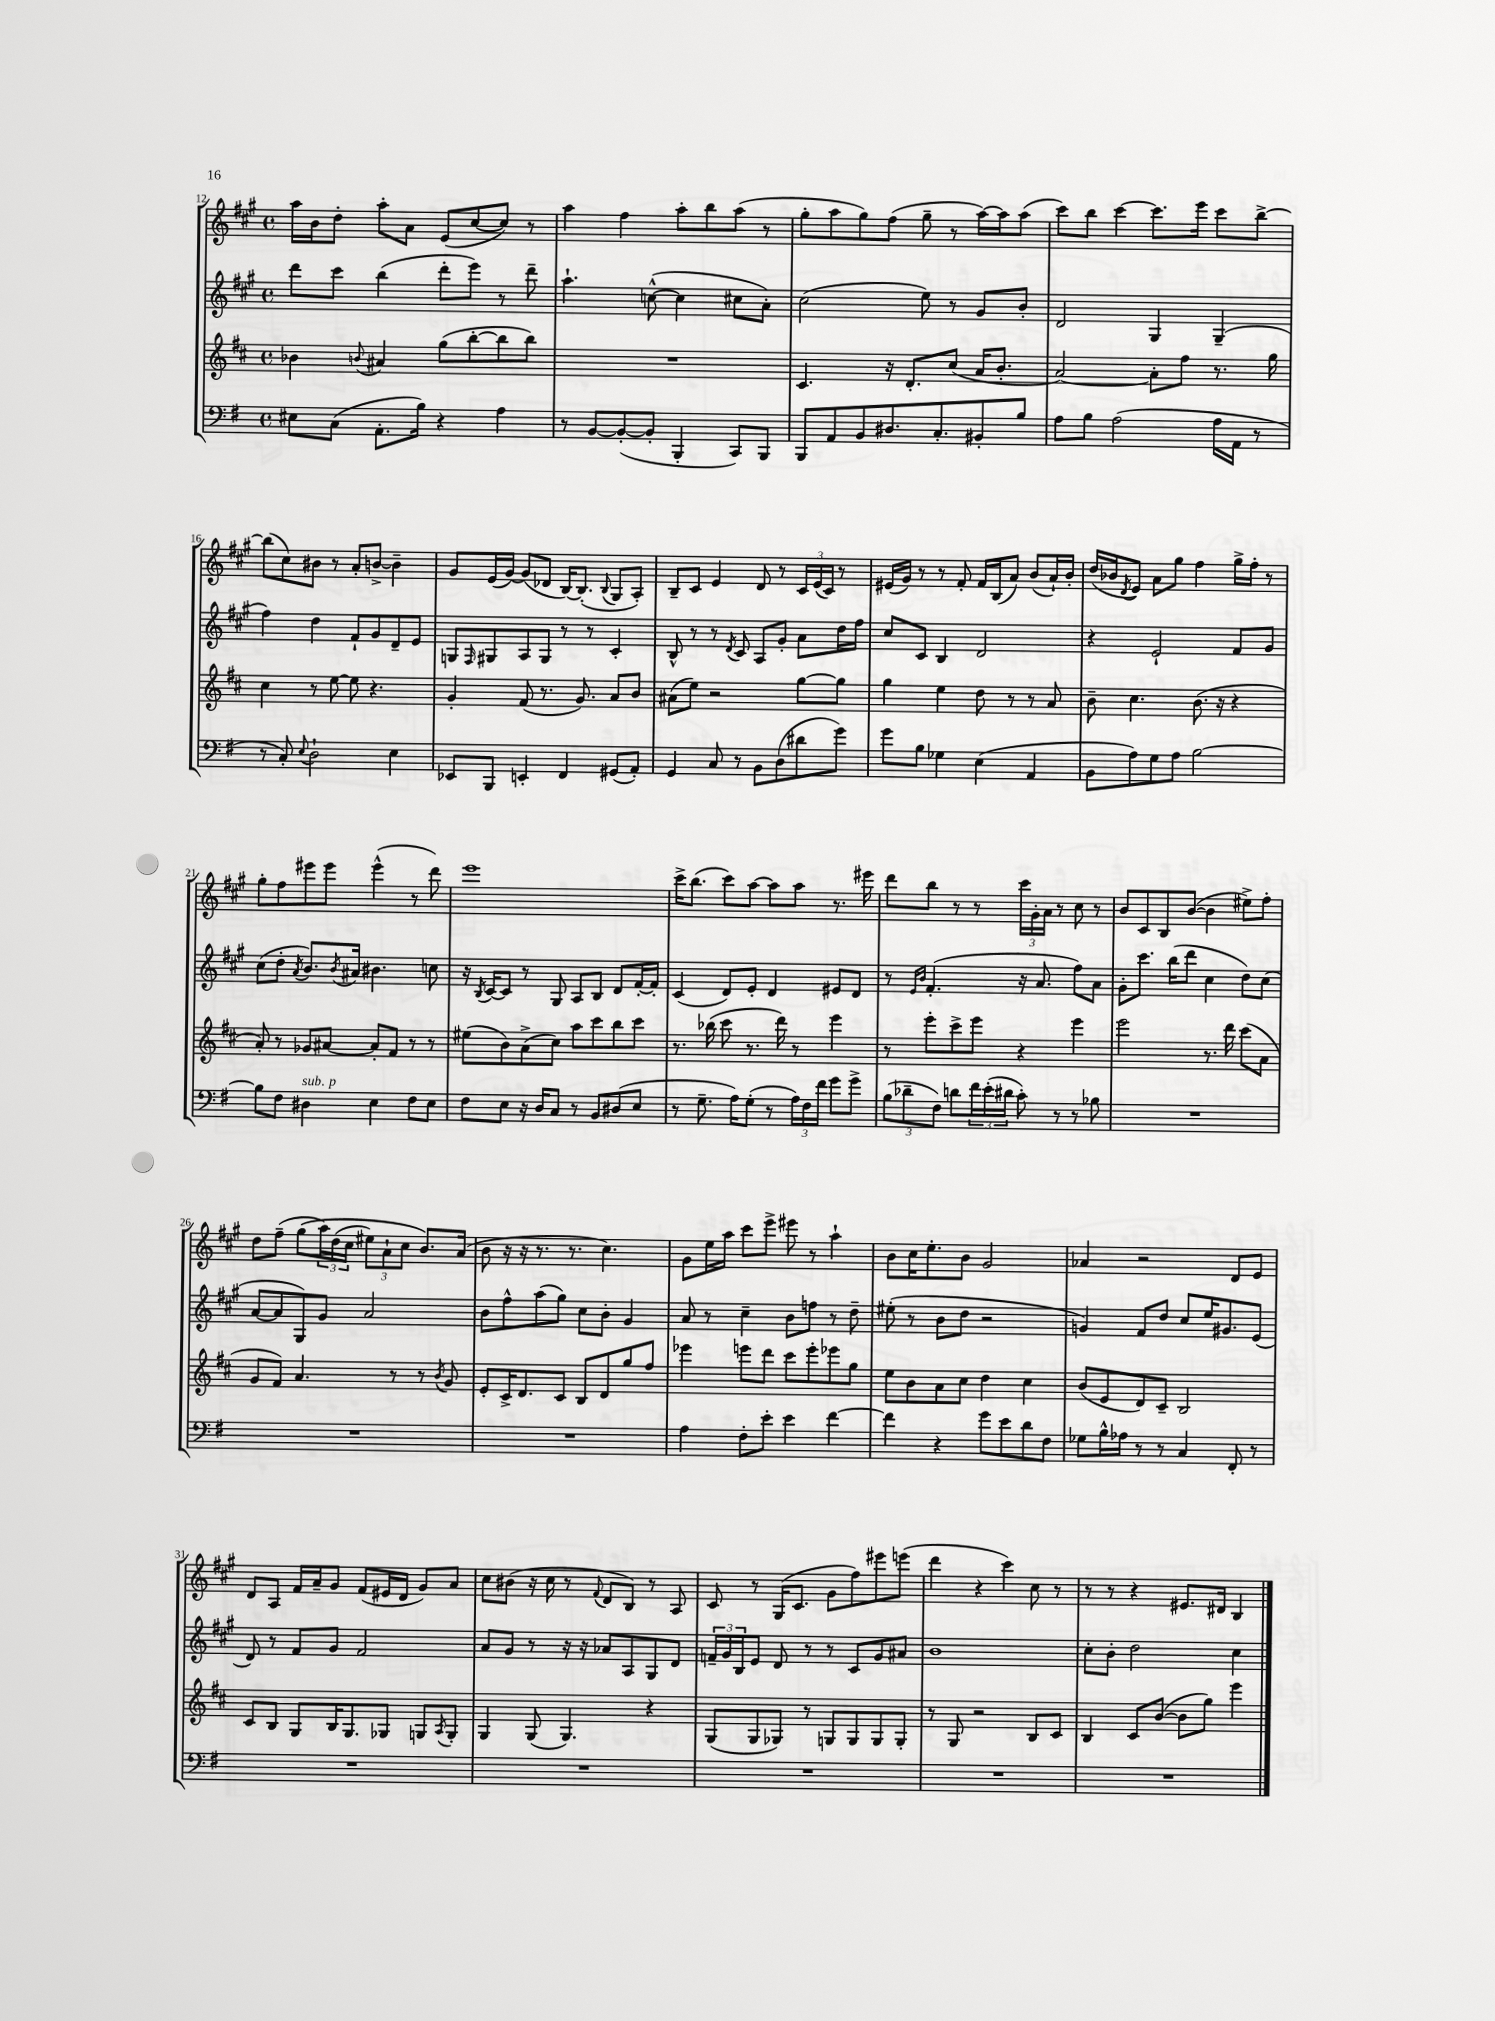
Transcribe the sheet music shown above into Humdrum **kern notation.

**kern	**kern	**kern	**kern
*staff4	*staff3	*staff2	*staff1
*clefF4	*clefG2	*clefG2	*clefG2
*k[f#]	*k[f#c#]	*k[f#c#g#]	*k[f#c#g#]
*M4/4	*M4/4	*M4/4	*M4/4
*met(c)	*met(c)	*met(c)	*met(c)
8E#	4b-	8ddd	16aa
.	.	.	16b
(8C	.	8ccc#	8dd'
.	8qqb	.	.
8.AA'	4a#	(4bb	8aa'
.	.	.	8a
16B)	.	.	.
4r	(8gg	8ddd'	(8e
.	[8bb'	8eee)	[8cc#
4A	8bb]	8r	8cc#])
.	8bb)	8ddd~	8r
=	=	=	=
8r	1r	4.aa`	4aa
[8BB	.	.	.
(8BB'_	.	.	4ff#
8BB']	.	([8cc^^	.
4BBB'	.	4cc]	8aa'
.	.	.	8bb
8CC)	.	8cc#	(8aa
8BBB	.	8a')	8r
=	=	=	=
8BBB	4.c#	(2cc#	8gg#'
8AA	.	.	8aa
8BB	.	.	8gg#)
8.D#	16r	.	(8ff#
.	8.d'	.	.
.	.	8ee)	8gg#~
8.C'	.	.	.
.	(8cc#	8r	8r
8BB#'	16a	8g#	[16aa)
.	8.b'	.	16aa]
8B	.	8b'	(8aa
=	=	=	=
8A	[2a)	2d	8ccc#)
8B	.	.	8bb
(2A	.	.	[4ccc#
.	8a']	4G#	8.ccc#]
.	8ff#	.	.
.	.	.	16eee
16A	8.r	(4G#~	8ccc#
16AA	.	.	.
8r	.	.	[8bb^
.	16gg	.	.
=	=	=	=
8r	4cc#	4ff#)	(8bb]
8C')	.	.	8cc#)
8qqE	.	.	.
2D`	8r	4dd	8b#
.	[8ee	.	8r
.	8ee]	8f#`	8a'
.	4.r	8g#	[8b^
4E	.	8d~	4b~]
.	.	8e	.
=	=	=	=
8EE-	4g'	8G	8g#
.	.	16qqF#	.
8BBB	.	8G#	(16e
.	.	.	[16g#)
4EE'	(8f#	8A	(8g#]
.	8.r	8G#	8d-
4FF#	.	8r	[16B)
.	8.g)	.	(8.B']
.	.	8r	.
.	.	.	8qqB
(8GG#	8a	4c#'	8G#
8AA')	8b	.	8A')
=	=	=	=
4GG	(8a#	8B^^	8B~
.	8ee)	8r	8c#
8C	2r	8r	4e
.	.	8qd	.
8r	.	8c#	.
8BB	.	8A	8d
(8D	.	8g#'	8r
8d#	[8gg	8a	24c#
.	.	.	(24e
.	.	.	24c#)
8g)	8gg]	16dd	8r
.	.	16ff#	.
=	=	=	=
8g	4gg	8cc#	(16e#
.	.	.	16g#)
8B	.	8c#	8r
4G-	4ee	4B	8r
.	.	.	8f#'
(4E	8dd	2d	16f#
.	.	.	(16B
.	8r	.	8a)
4AA	8r	.	(8b
.	8a	.	16a`)
.	.	.	16b'
=	=	=	=
8BB	8b~	4r	(16dd
.	.	.	16b-
.	.	.	8qd
8A)	4.cc#	.	8e)
8G	.	2e`	8a
8A	.	.	8gg#
[2B	(8.b	.	4ff#
.	16r	.	.
.	4r	8f#	16gg#^
.	.	.	16ff#'
.	.	8g#	8r
=	=	=	=
8B]	8a')	(8cc#	8gg#'
8F#	8r	8dd'	8ff#
.	.	8qa	.
4D#	8g-	8.b)	8eee#
.	[8a#	.	8eee#
.	.	8qb	.
.	.	16a#	.
4E	8a#']	4.b#	(4eee#^^
.	8f#	.	.
8F#	8r	.	8r
8E	8r	8cc	8ddd)
=	=	=	=
8F#	(8ee#	16r	1eee
.	.	8qB	.
.	.	[16c#	.
8E	8b)	8c#]	.
16r	(8a^	8r	.
16D	.	.	.
8C	8cc#)	8G#	.
8r	8aa	8A	.
8BB	8ccc#	8B	.
(8D#	8bb	8d	.
8E	8ccc#	[16f#'	.
.	.	16f#']	.
=	=	=	=
8r	8.r	(4c#	16ccc#^
.	.	.	(8.bb
8.G~	.	.	.
.	(16bb-	.	.
.	8ccc#	8d)	8ccc#)
16A)	.	.	.
(8G'	8.r	8e'	[8aa
8r	.	4d	8aa]
.	16ddd)	.	.
24A)	8r	.	8aa
24F#	.	.	.
24f#	.	.	.
8g	4eee	8e#	8.r
8g^	.	8d	.
.	.	.	16eee#
=	=	=	=
(12B	8r	8r	8ddd
12d-~	.	.	.
.	.	16qqe	.
.	.	16qqb	.
.	8eee'	(4.f#'	8bb
12F#)	.	.	.
8d	8ccc#^	.	8r
24f#	8eee	.	8r
(24e'	.	.	.
24d#	.	.	.
8c')	4r	16r	24ccc#
.	.	.	24g#'
.	.	8.a	.
.	.	.	24a
8r	.	.	8r
8r	4eee	8ff#)	8cc#
8B-	.	8a	8r
=	=	=	=
1r	2eee	8g#'	8b
.	.	8.ccc#	8c#
.	.	.	8B
.	.	(16bb	.
.	.	8ddd	([8b
.	8.r	4cc#	4b]
.	16ddd	.	.
.	(8ccc#	8dd)	8ee#^)
.	8a	(8cc#	8ff#'
=	=	=	=
1r	8g	[8a	8dd
.	8f#)	8a]	(8ff#~
.	4.a	8G#)	&(8gg#
.	.	8g#	24aa)
.	.	.	(24dd
.	.	.	24cc#
.	.	2a	12ee#)
.	.	.	12a`
.	8r	.	.
.	.	.	12cc#
.	8r	.	8.b&)
.	8qb	.	.
.	8g	.	.
.	.	.	(16a
=	=	=	=
1r	8e'	8b	8b
.	16c#^	8ff#^^	16r
.	8.d	.	16r
.	.	(8aa	8.r
.	8c#	8gg#)	.
.	.	.	8.r
.	8B	8cc#	.
.	8d	8b'	4.cc#)
.	8gg	4g#	.
.	8ff#	.	.
=	=	=	=
4A	4eee-	8a	8g#
.	.	8r	16ee
.	.	.	16aa
8F#'	8eee	4cc#~	8ccc#
8e'	8ddd	.	8eee^
4e	8ccc#	8b	8eee#
.	8eee'	8ff	8r
[4f#	8eee-	8r	4aa`
.	8gg	8dd~	.
=	=	=	=
4f#]	8ee	(8ee#'	8b
.	8b	8r	16cc#
.	.	.	8.ee'
4r	8a	8b	.
.	8cc#	8dd	8b
8g	4dd	2r	2g#
8e	.	.	.
8d	4cc#	.	.
8F#	.	.	.
=	=	=	=
8G-	(8b	4g)	4a-
16B^^	8e	.	.
16A-	.	.	.
8r	8d)	8f#	2r
8r	8c#~	8dd	.
4C	2B	8cc#	.
.	.	16ee	.
.	.	8.g#	.
8FF#'	.	.	8d
8r	.	(8e	8e
=	=	=	=
1r	8c#	8d)	8d
.	8B	8r	8A
.	8G	8f#	16f#
.	.	.	16a~
.	16B	8g#	8g#
.	8.G	.	.
.	.	2f#	(8f#
.	8G-	.	16e#
.	.	.	16d
.	8G	.	8g#)
.	8qA	.	.
.	8G'	.	8a
=	=	=	=
1r	4G	8a	8cc#
.	.	8g#	(8b#
.	(8G	8r	16r
.	.	.	16cc#
.	4.G)	16r	8r
.	.	16r	.
.	.	.	8qqf#
.	.	8a-	8d
.	.	8A	8B)
.	4r	8G#	8r
.	.	8d	8A
=	=	=	=
1r	(8G	24f~	8c#
.	.	24g#	.
.	.	24B	.
.	8G	8e	8r
.	8G-)	8d	(16G#
.	.	.	8.c#
.	8r	8r	.
.	8G	8r	8g#
.	8G	8c#	8ff#)
.	8G	8g#	8eee#
.	8G'	8a#	(8eee
=	=	=	=
1r	8r	1b	4ddd
.	8G	.	.
.	2r	.	4r
.	.	.	4ccc#)
.	8B	.	8cc#
.	8c#	.	8r
=	=	=	=
1r	4B	8cc#'	8r
.	.	8b'	8r
.	8c#	2dd	4r
.	([8b	.	.
.	8b]	.	8.e#
.	8gg)	.	.
.	.	.	16d#
.	4eee	4cc#	4B
==	==	==	==
*-	*-	*-	*-
